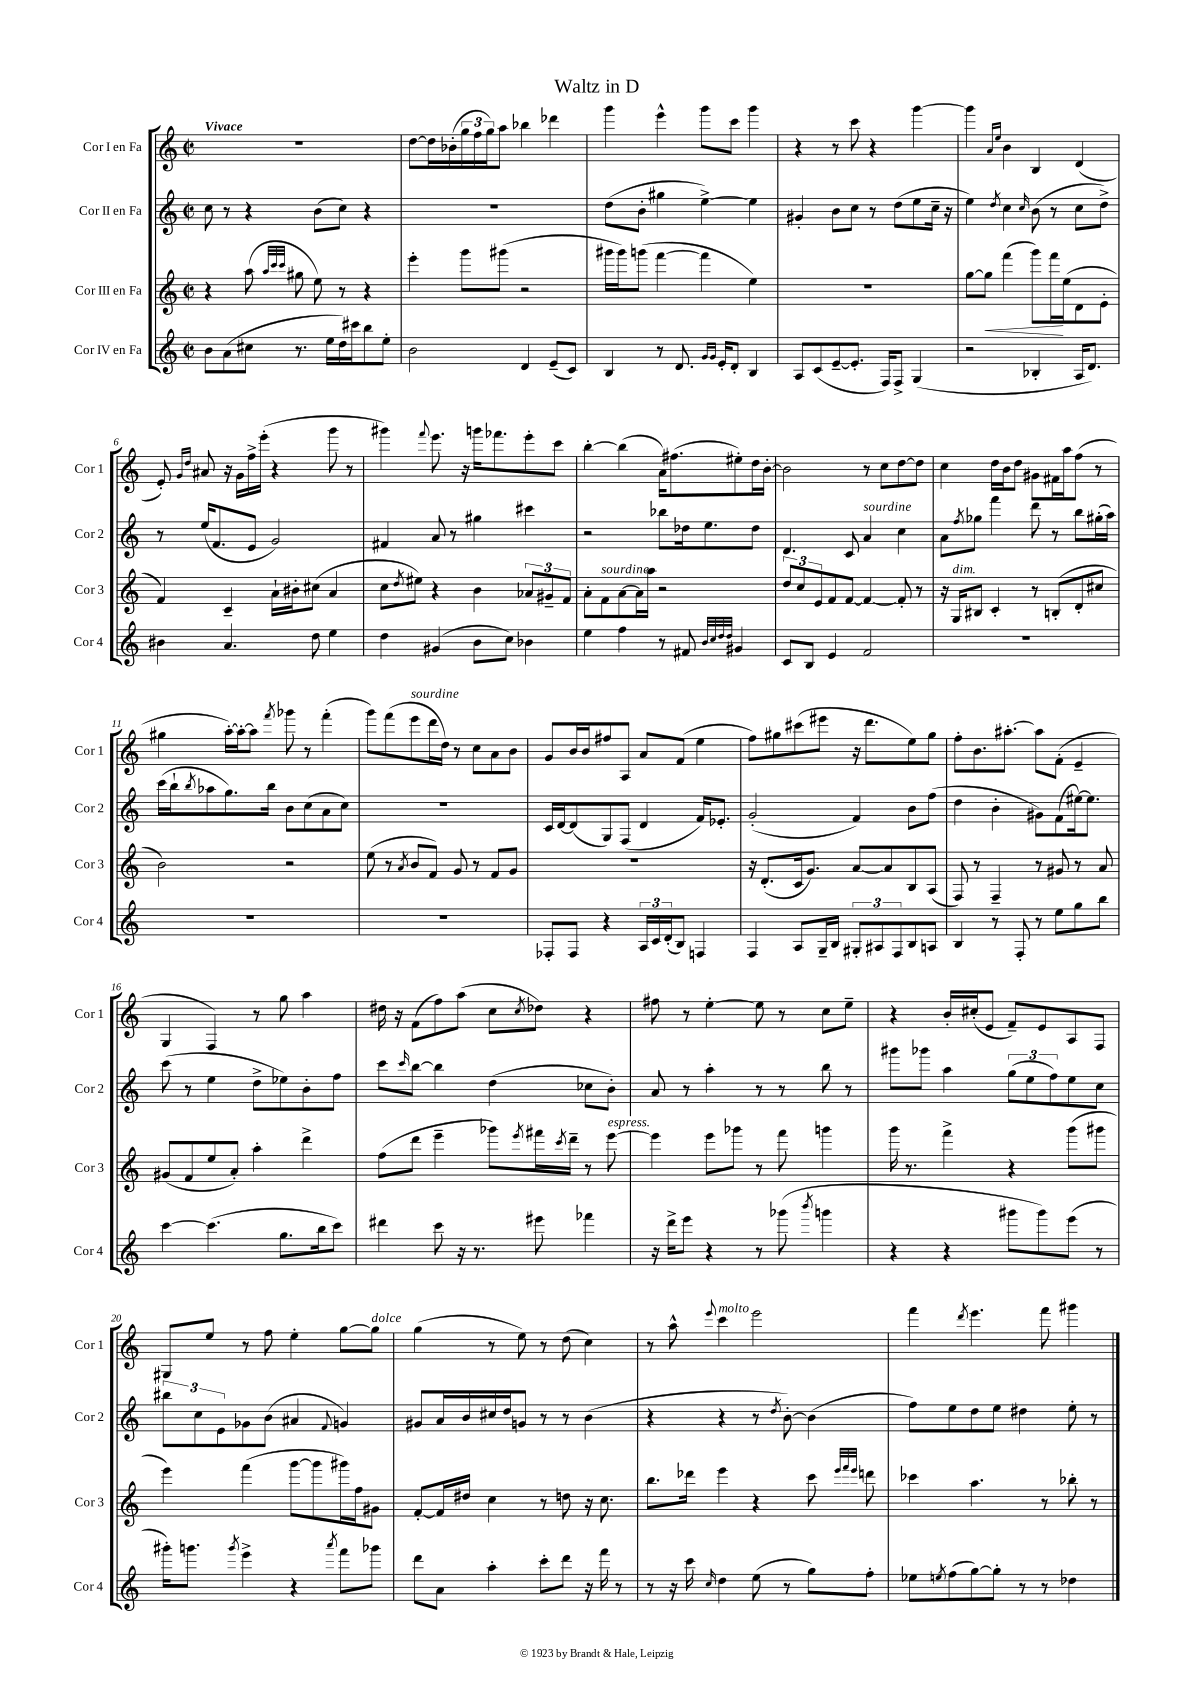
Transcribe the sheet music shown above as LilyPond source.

\header { title = "Waltz in D" }
<<
\new StaffGroup <<
\new Staff = "s0" \with { instrumentName = "Cor I en Fa" shortInstrumentName = "Cor 1" } {
    \clef treble \key c \major \defaultTimeSignature \time 2/2 \tempo "Vivace"
    R1 |
    d''8~ d''16 bes'16-.( \tuplet 3/2 { g''16 f''16 g''16) } a''8 bes''4 des'''4 |
    g'''4 e'''4-^ g'''8 c'''8 g'''4 |
    r4 r8 c'''8 r4 g'''4~ |
    g'''4 \grace { a'16 e''16 } b'4 b4 d'4( |
    e'8-.) \grace { g'16 d''16 } ais'8 r16 g'16 f''16-> e'''16-.( r4 g'''8 r8 |
    gis'''4) \appoggiatura { f'''8 } e'''8. r16 g'''16 fes'''8. e'''8-. c'''8 |
    b''4~-. b''4( a'16) fis''8.( eis''8-.) d''16 b'16~-. |
    b'2 r8 c''8 d''8~ d''8 |
    c''4 d''16 b'16 d''8 gis'8 fis'16 a''16 f''8( r8 |
    gis''4 a''16~-.) a''16~-. a''8 \acciaccatura { f'''8 } ges'''8 r8 f'''4-.( |
    g'''8) f'''8( e'''8^\markup { \italic "sourdine" } d'''16 d''16) r8 c''8 a'8 b'8 |
    g'8 b'16 b'16 fis''8 a8 a'8 f'8( e''4 |
    f''8) gis''8 cis'''8( eis'''8 r16 d'''8. e''8) gis''8 |
    f''8-. b'8. ais''8.~-. ais''8 f'8-.( e'4-- |
    g4 f4) r8 g''8 a''4 |
    dis''16 r16 f'8( f''8) a''8( c''8 \acciaccatura { c''8 } des''8) r4 |
    fis''8 r8 e''4~-. e''8 r8 c''8 e''8-- |
    r4 b'16-. cis''16-.( e'8 f'8--) e'8 a8 f8 |
    gis8 e''8 r8 f''8 e''4-. g''8~ g''8^\markup { \italic "dolce" } |
    g''4( r8 e''8) r8 d''8( c''4) |
    r8 a''8-^ \appoggiatura { e'''8 } c'''4^\markup { \italic "molto" } e'''2 |
    f'''4 \acciaccatura { d'''8 } e'''4. f'''8 gis'''4 \bar "|." |
}
\new Staff = "s1" \with { instrumentName = "Cor II en Fa" shortInstrumentName = "Cor 2" } {
    \clef treble \key c \major \defaultTimeSignature \time 2/2
    c''8 r8 r4 b'8( c''8) r4 |
    R1 |
    d''8( b'8-. gis''4 e''4~->) e''4 |
    gis'4-. b'8 c''8 r8 d''8( e''8 c''16-- r16 |
    e''4) \acciaccatura { d''8 } c''4 \grace { c''16 } b'8( r8 c''8 d''8->) |
    r8 e''16( f'8. e'8 g'2) |
    fis'4 a'8 r8 gis''4 cis'''4 |
    r2 bes''8 des''16 e''8. des''8 |
    d'4. c'8 a'4^\markup { \italic "sourdine" } c''4 |
    a'8 \acciaccatura { f''8 } ges''8 f'''4 d'''8 r8 b''8 gis''16-.( a''16) |
    c'''16( b''16-! \acciaccatura { b''8 } aes''8 g''8.) b''16 b'8 c''8( a'8 c''8) |
    R1 |
    c'16 d'16~ d'8( g8) f8( d'4 f'16) ees'8.-. |
    g'2-.( f'4) b'8 f''8( |
    d''4 b'4-. gis'8) f'8( eis''16~) eis''8. |
    c'''8( r8 e''4 d''8-> ees''8) b'8-. f''8 |
    c'''8 \grace { c'''16 } b''8~ b''4 d''4( ces''8 b'8-.) |
    a'8 r8 a''4-. r8 r8 b''8 r8 |
    gis'''8 ges'''8 a''4 \tuplet 3/2 { g''8( e''8 f''8) } e''8 c''8 |
    \tuplet 3/2 { bis''8 c''8 e'8 } ges'8 b'8( ais'4 \appoggiatura { f'8 } g'4) |
    gis'8 a'16 b'16 cis''16 d''16 g'8 r8 r8 b'4( |
    r4 r4 r8 \acciaccatura { d''8 } b'8~-.) b'4( |
    f''8) e''8 d''8 e''8 dis''4 e''8-. r8 \bar "|." |
}
\new Staff = "s2" \with { instrumentName = "Cor III en Fa" shortInstrumentName = "Cor 3" } {
    \clef treble \key c \major \defaultTimeSignature \time 2/2
    r4 a''8( \grace { a''32 c'''32 c'''32 } gis''8 e''8) r8 r4 |
    e'''4-. g'''8 gis'''8( r2 |
    gis'''16 gis'''16) g'''8( f'''4~ f'''4 e''4) |
    R1 |
    g''8~ g''8\< f'''4( g'''8) f'''16\! e''16( d'8 e'8-. |
    f'4) c'4-- a'16-! bis'16-. cis''8( a'4 |
    c''8 \acciaccatura { d''8 } eis''8) r4 b'4 \tuplet 3/2 { aes'8 gis'8-- f'8 } |
    a'8-. f'8^\markup { \italic "sourdine" } a'8~ a'16 a''16 r2 |
    \tuplet 3/2 { d''8 c''8 e'8 } f'8 f'8~ f'4~ f'8-. r8 |
    r16 g16^\markup { \italic "dim." } bis8 c'4-. r8 b8-.( d'8-. cis''8 |
    b'2) r2 |
    e''8( r8 \acciaccatura { a'8 } b'8 f'8) g'8 r8 f'8 g'8 |
    R1 |
    r16 d'8.-.( c'16 g'8.) a'8~ a'8 b8 a8( |
    f8) r8 f4-- r8 gis'8 r8 a'8 |
    gis'8( f'8 e''8 a'8-.) a''4-. d'''4-> |
    f''8( d'''8 e'''4-- ges'''8) \acciaccatura { e'''8 } fis'''16 \acciaccatura { c'''8 } d'''16-- r8 e'''8~^\markup { \italic "espress." } |
    e'''4 e'''8 ges'''8 r8 f'''8 g'''4 |
    g'''16 r8. f'''4-> r4 g'''8( gis'''8 |
    e'''4) f'''4( g'''8~ g'''8 gis'''16) f''16 gis'8 |
    f'8~-. f'16 dis''16 c''4 r8 d''8 r16 c''8. |
    b''8. des'''16 e'''4 r4 c'''8 \grace { e'''32 f'''32 e'''32 } d'''8 |
    ces'''4 a''4. r8 bes''8-. r8 \bar "|." |
}
\new Staff = "s3" \with { instrumentName = "Cor IV en Fa" shortInstrumentName = "Cor 4" } {
    \clef treble \key c \major \defaultTimeSignature \time 2/2
    b'8 a'8( cis''8 r8. e''16 d''16) cis'''16 b''8 e''8-. |
    b'2 d'4 e'8--( c'8) |
    b4 r8 d'8. \grace { g'16 g'16 } e'16-. d'8-. b4 |
    a8 c'8( e'8~-- e'8.-. f16) f8-> g4( |
    r2 bes4-. a16 d'8.) |
    bis'4 a'4. d''8 e''4 |
    d''4 gis'4( b'8 c''8) bes'4 |
    e''4 f''4 r8 fis'8 \grace { b'32 c''32 d''32 d''32 } gis'4 |
    c'8 b8 e'4 f'2 |
    R1 |
    R1 |
    R1 |
    fes8-. fes8 r4 \tuplet 3/2 { a16 c'16 d'16-.( } b8) f4 |
    f4 a8 g16-- b16 \tuplet 3/2 { gis8-. ais8 f8 } b8 a8 |
    b4 r8 f8-. r8 e''8 g''8 b''8 |
    c'''4~ c'''4.( g''8. b''16 c'''8) |
    dis'''4 c'''8 r16 r8. eis'''8 fes'''4 |
    r16 d'''16-> e'''8 r4 r8 ges'''8( \acciaccatura { b'''8 } g'''4 |
    r4 r4 gis'''8 gis'''8) e'''8( r8 |
    gis'''16-.) g'''8. \acciaccatura { g'''8 } e'''4-> r4 \acciaccatura { a'''8 } f'''8 ges'''8 |
    d'''8 a'8 a''4-. c'''8-. d'''8 r16 f'''16 r8 |
    r8 r16 c'''16 \grace { c''16 } d''4 e''8( r8 g''8) f''8-. |
    ees''8 \acciaccatura { e''8 } f''8( g''8~) g''8-. r8 r8 des''4 \bar "|." |
}
>>
>>
